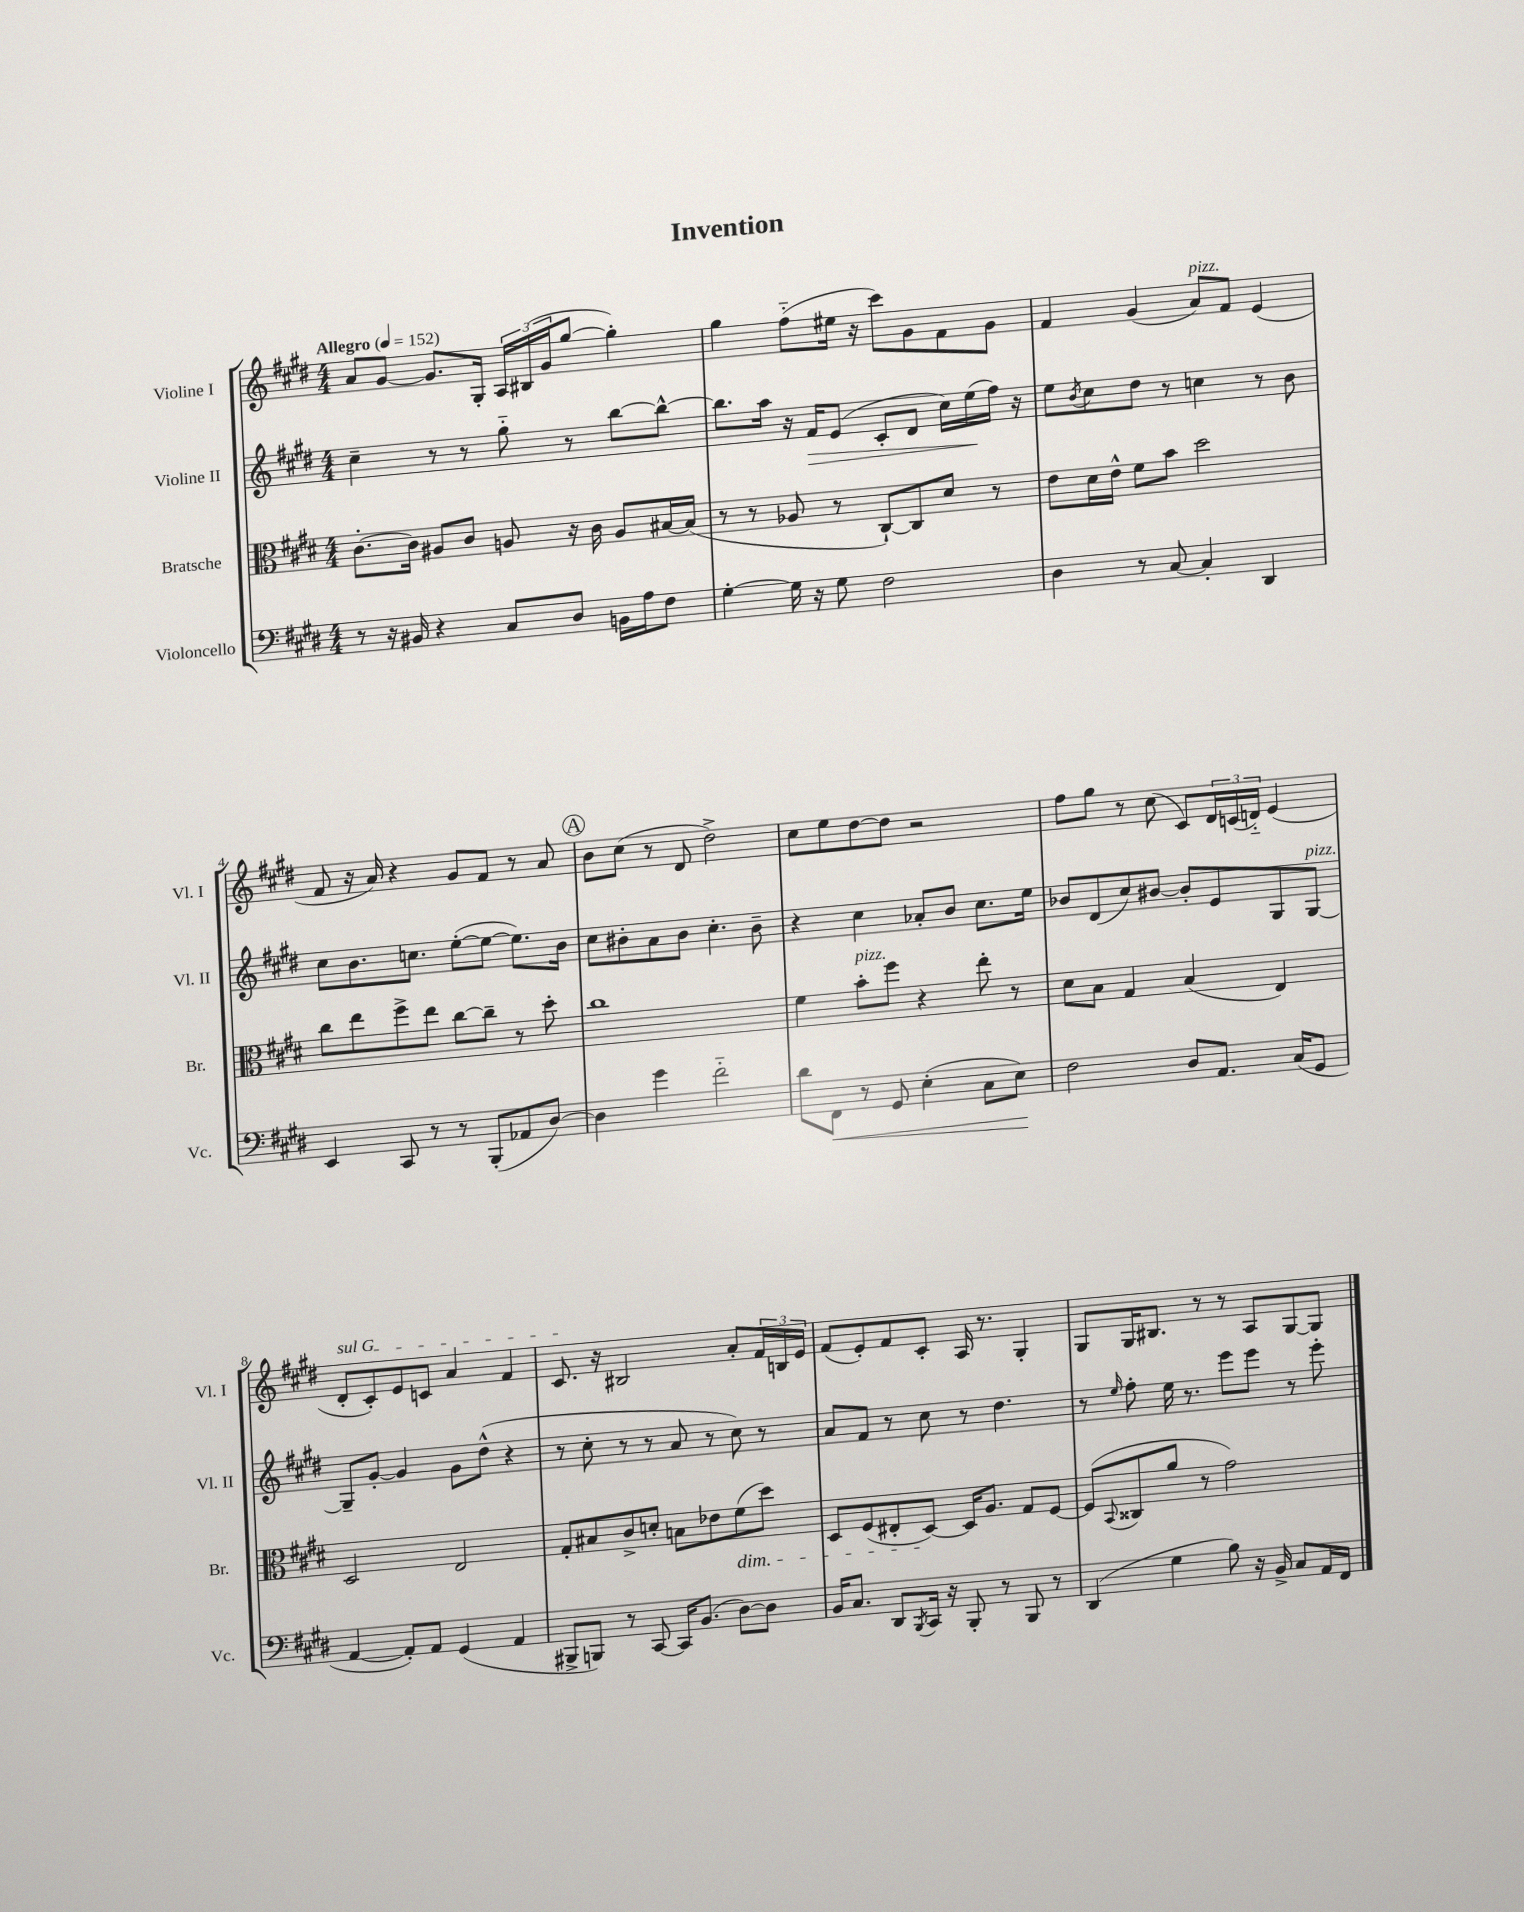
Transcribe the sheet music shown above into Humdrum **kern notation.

**kern	**kern	**kern	**kern
*staff4	*staff3	*staff2	*staff1
*clefF4	*clefC3	*clefG2	*clefG2
*k[f#c#g#d#]	*k[f#c#g#d#]	*k[f#c#g#d#]	*k[f#c#g#d#]
*M4/4	*M4/4	*M4/4	*M4/4
*MM152	*MM152	*MM152	*MM152
8r	[8.c#'\L	4cc#~\	8a/L
16r	.	.	[8g#/J
16BB#/	16c#\]Jk	.	.
4r	8A#/L	8r	8.g#/]L
.	8c#/J	8r	.
.	.	.	16G#'/Jk
8C#/L	8A/	8gg#'~\	24A/LL
.	.	.	(24B#/
.	.	.	24g#/J
8D#/J	16r	8r	[8gg#/J
.	16c#\	.	.
16BB\LL	8A/L	[8bb\L	4gg#'\])
16A\J	.	.	.
8F#\J	[16B#/L	8bb^^\_J	.
.	(16B#/]JJ	.	.
=	=	=	=
[4G#'\	8r	8.bb\]L	4gg#\
.	8r	.	.
.	.	16aa\Jk	.
16G#\]	8A-/	16r	(8ff#'~\L
16r	.	16f#/LK	.
8G#\	8r	(8e/J	16ee#\Jk
.	.	.	16r
2F#\	[8C#`/L)	8c#'/L	8ccc#\L)
.	8C#/]	8d#/J	8g#\
.	8d#/J	16cc#\LL)	8f#\
.	.	(16ee\	.
.	8r	16ff#\JJ)	8g#\J
.	.	16r	.
=	=	=	=
4D#\	8e\L	8ee\L	4f#/
.	.	8qb/	.
.	16d#\L	8cc#\	.
.	16e^^\JJ	.	.
8r	8f#\L	8dd#\J	(4g#/
[8C#/	8b\J	8r	.
4C#'/]	2dd#\	4cc\	8a/L)
.	.	.	8f#/J
4DD#/	.	8r	(4e/
.	.	8b\	.
=	=	=	=
4EE/	8cc#\L	8cc#\L	8f#/
.	8ee\	8.b\	16r
.	.	.	16a/)
8CC#/	8ff#^\	.	4r
.	.	8.cc\J	.
8r	8ee\J	.	.
8r	[8cc#\L	([8ee'\L	8g#/L
(8BBB'/L	8cc#~\]J	8ee\_J	8f#/J
8AA-/	8r	8.ee\]L)	8r
[8D#/J)	8dd#'\	.	8a/
.	.	16b\Jk	.
=	=	=	=
4D#\]	1cc#	8cc#\L	8b\L
.	.	8b#'\	(8cc#\J
4g#\	.	8a\	8r
.	.	8b#\J	8d#/
2f#'~\	.	4.cc#'\	2dd#^\)
.	.	8b#~\	.
=	=	=	=
8d#\L	4f#\	4r	8cc#\L
8FF#\J	.	.	8ee\
8r	8b'\L	4cc#\	[8dd#\
8GG#/	8ff#\J	.	8dd#\]J
(4E'\	4r	8a-'/L	2r
.	.	8b/J	.
8C#\L	8ee'\	8.cc#\L	.
8E\J)	8r	.	.
.	.	16ee\Jk	.
=	=	=	=
2F#\	8d#\L	8b-/L	8ff#\L
.	8B\J	(8d#/	8gg#\J
.	4G#/	8cc#/)	8r
.	.	[8b#/J	(8cc#\
8D#/L	(4B/	8b#'/]L	8c#/L)
8.AA/J	.	8e/	24d#/L
.	.	.	(24c/
.	.	.	24d'~/JJ)
.	4E/)	8G#/	(4e/
(16C#/LK	.	.	.
8GG#/J	.	[8G#/J	.
=	=	=	=
[4AA/	2D#/	8G#~/]L	8d#'/L
.	.	[8g#'/J	8c#'/)
8AA'/]L)	.	4g#/]	8e/
8AA/J	.	.	8c/J
(4GG#/	2E/	8g#\L	4a/
.	.	(8dd#^^\J	.
4AA/	.	4r	4f#/
=	=	=	=
8BBB#^/L	8G#'/L	8r	8.c#/
8BBB/J)	8B#/	8cc#'\	.
.	.	.	16r
8r	8c#^/	8r	2B#/
[8CC#/	8d'/J	8r	.
16CC#/]LK	8B\L	8a/	.
(8.BB/J	.	.	.
.	8e-\	8r	.
[8D#\L)	(8f#\	8cc#\)	8a'/L
8D#\]J	8dd#\J)	8r	24f#/L
.	.	.	24B/
.	.	.	24e/JJ
=	=	=	=
16BB/LK	8D#/L	8a/L	(8f#/L
8.C#/J	.	.	.
.	(8F#/	8f#/J	8e'/)
8DD#/L	8E#'/	8r	8f#/
8qBBB/	.	.	.
16CC#/Jk	[8D#/J)	8cc#\	8c#'/J
16r	.	.	.
8BBB'/	16D#/]LK	8r	16A/
.	8.A/J	.	8.r
8r	.	4.dd#\	.
8BBB/	8G#/L	.	4G#'/
8r	[8F#/J	.	.
=	=	=	=
(4DD#/	(8F#/]L	8r	8G#/L
.	8qqBB/	16qqee/	.
.	8C##/	8ff#'\	16G#/K
.	.	.	8.B#/J
4G#\	8a/J	16ee\	.
.	.	8.r	.
.	8r	.	8r
8B\)	2g#\)	8eee\L	8r
16r	.	8eee\J	8A/L
16BB^/	.	.	.
8C#/L	.	8r	[8G#/
16AA/L	.	8eee'\	8G#/]J
16FF#/JJ	.	.	.
==	==	==	==
*-	*-	*-	*-
